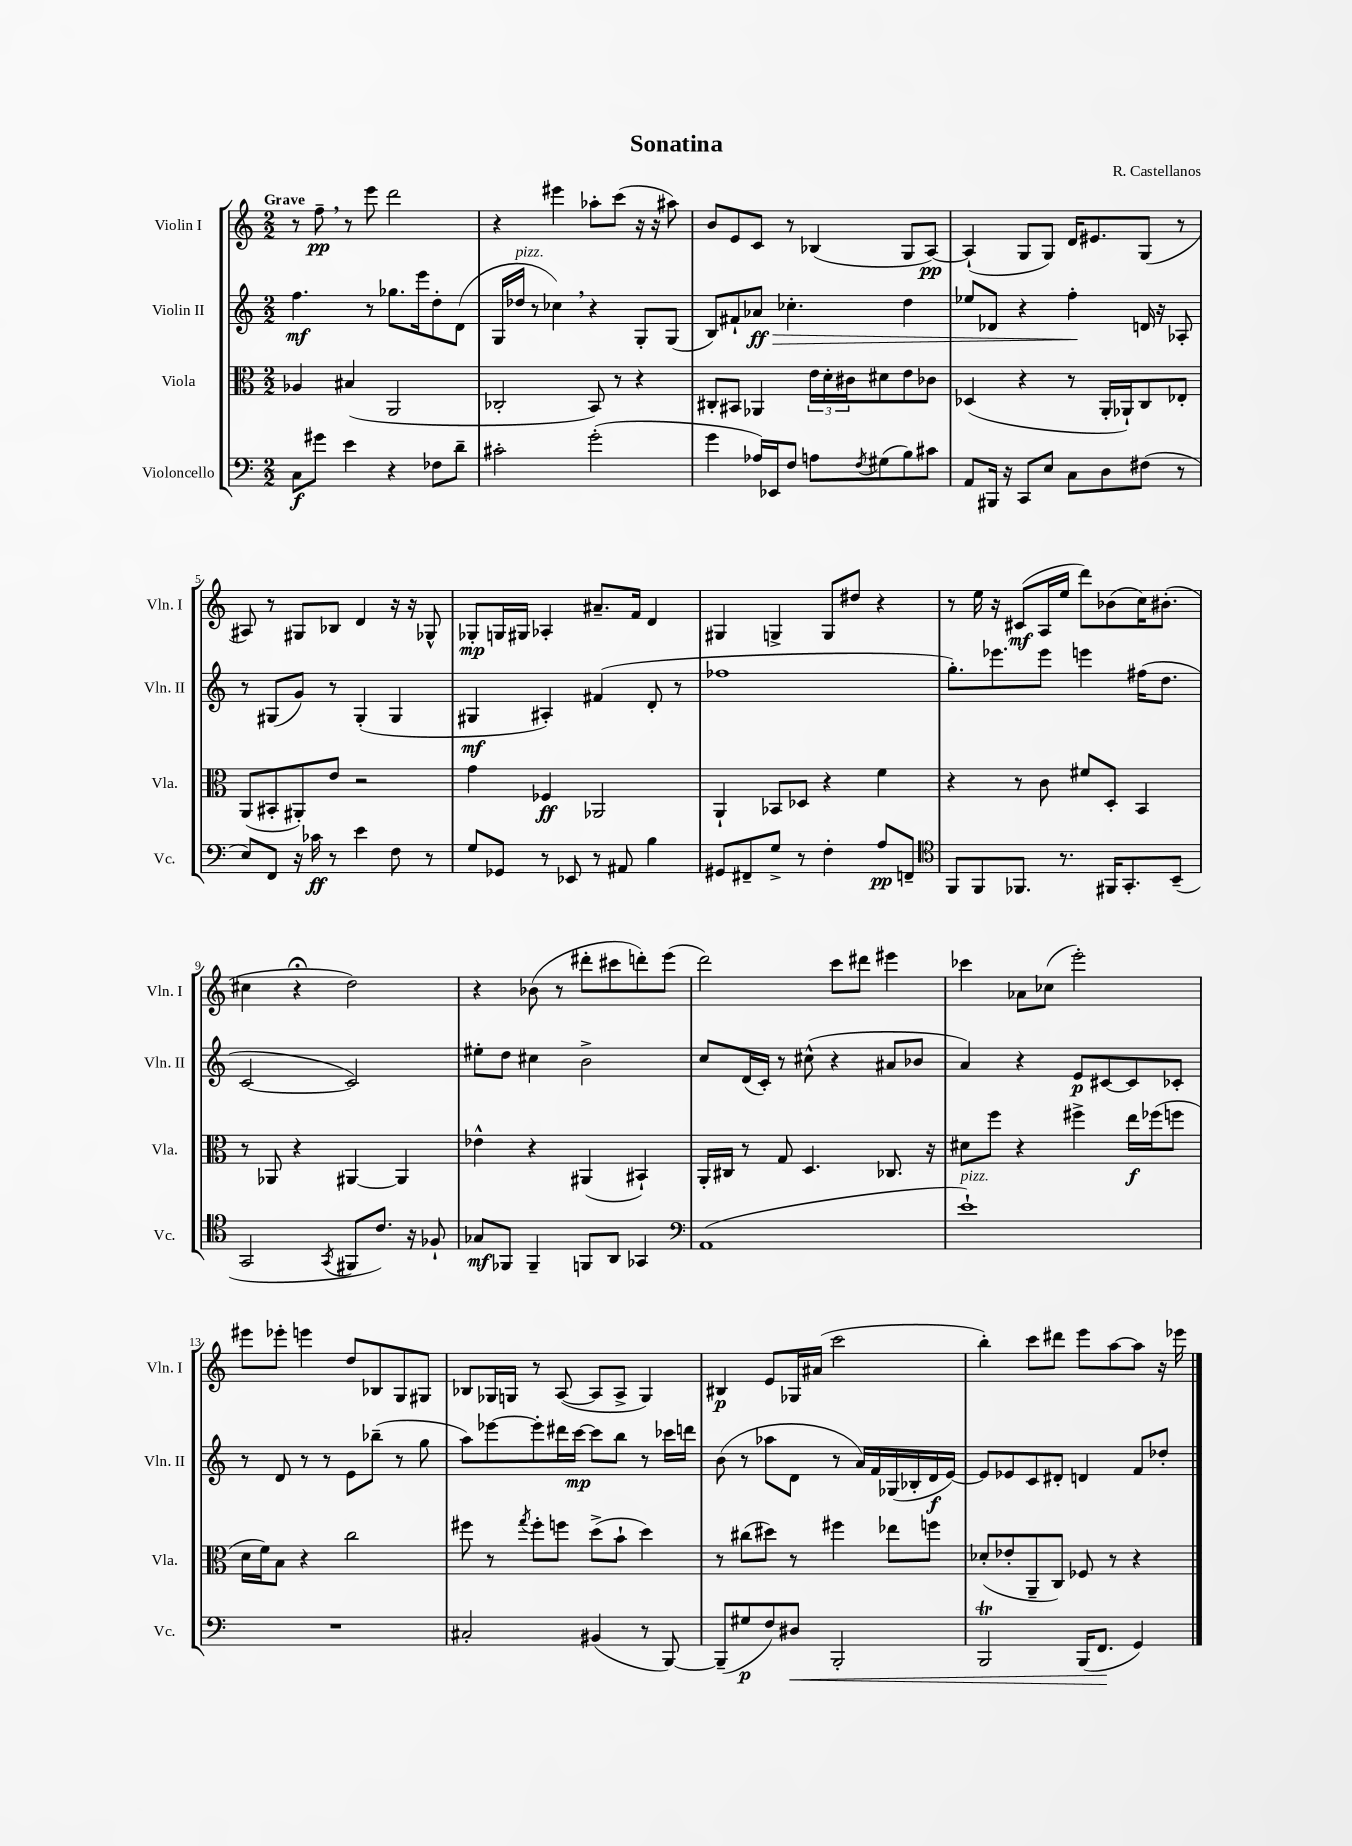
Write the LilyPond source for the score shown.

\header { title = "Sonatina" composer = "R. Castellanos" }
<<
\new StaffGroup <<
\new Staff = "s0" \with { instrumentName = "Violin I" shortInstrumentName = "Vln. I" } {
    \clef treble \key c \major \numericTimeSignature \time 2/2 \tempo "Grave"
    r8 f''8--\pp \breathe r8 e'''8 d'''2 |
    r4 eis'''4 aes''8-. c'''8( r16 r16 ais''8) |
    b'8 e'8 c'8 r8 bes4( g8 a8~\pp) |
    a4-!( g8 g8) d'16 eis'8. g8( r8 |
    ais8) r8 gis8 bes8 d'4 r16 r16 ges8-^ |
    ges8-.\mp g16 gis16 aes4-. ais'8.-- f'16 d'4 |
    gis4 g4-> g8 dis''8 r4 |
    r8 e''16 r16 cis'8\mf( a16 e''16 d'''8) bes'8( c''16) bis'8.-.( |
    cis''4 r4\fermata d''2) |
    r4 bes'8( r8 dis'''8-. cis'''8 d'''8-.) e'''8( |
    d'''2) c'''8 dis'''8 eis'''4 |
    ces'''4 aes'8 ces''8( e'''2-.) |
    eis'''8 ees'''8-. e'''4 d''8 bes8 g8 gis8 |
    bes8 ges16 g16 r8 a8~( a8 a8-> g4) |
    bis4\p e'8 ges16 ais'16( c'''2 |
    b''4-.) c'''8 dis'''8 e'''8 a''8~ a''8 r16 ees'''16 \bar "|." |
}
\new Staff = "s1" \with { instrumentName = "Violin II" shortInstrumentName = "Vln. II" } {
    \clef treble \key c \major \numericTimeSignature \time 2/2
    f''4.\mf r8 ges''8. e'''16 d''8-. d'8( |
    g16 des''16^\markup { \italic "pizz." } r8 ces''4) \breathe r4 g8-. g8( |
    b8) fis'8-! aes'8\ff\> ces''4.-. d''4 |
    ees''8 des'8 r4 f''4-.\! d'16 r16 aes8-. |
    r8 gis8( g'8) r8 gis4-.( gis4 |
    gis4\mf ais4-.) fis'4( d'8-. r8 |
    fes''1 |
    g''8.-.) ees'''8. ees'''8 e'''4 fis''16( d''8. |
    c'2~ c'2) |
    eis''8-. d''8 cis''4 b'2-> |
    c''8 d'16( c'16-.) r8 cis''8-^( r4 ais'8 bes'8 |
    a'4) r4 e'8\p cis'8~ cis'8 ces'8-. |
    r8 d'8 r8 r8 e'8 bes''8--( r8 g''8 |
    a''8) ees'''8~ ees'''8-. dis'''16 c'''16~\mp c'''8 b''8 r8 ces'''16 d'''16 |
    b'8( r8 aes''8 d'8 r8 a'16) f'16 ges16( bes16-. d'16\f e'16~) |
    e'8 ees'8 c'8 dis'8-. d'4 f'8 des''8-. \bar "|." |
}
\new Staff = "s2" \with { instrumentName = "Viola" shortInstrumentName = "Vla." } {
    \clef alto \key c \major \numericTimeSignature \time 2/2
    aes4 bis4( a,2 |
    ces2-. b,8) r8 r4 |
    cis8-. bis,8 aes,4 \tuplet 3/2 { e'16 d'16-. cis'16 } dis'8 e'8 ces'8 |
    des4( r4 r8 a,16-. aes,16-!) c8 ees8-. |
    a,8( bis,8-. ais,8-.) e'8 r2 |
    g'4 fes4\ff aes,2 |
    a,4-! bes,8 des8 r4 f'4 |
    r4 r8 c'8 fis'8 d8-. b,4 |
    r8 aes,8 r4 ais,4~ ais,4 |
    ees'4-^ r4 ais,4( bis,4-!) |
    a,16-. cis16 r8 g8 d4. ces8. r16 |
    dis'8 f''8 r4 fis''4-> e''16\f fes''16( f''8 |
    d'16 f'16) b8 r4 c''2 |
    fis''8 r8 \acciaccatura { g''8 } fis''8-. f''8 d''8->( b'8-! d''4) |
    r8 cis''8( dis''8) r8 fis''4 ees''8 f''8 |
    des'8-.( ees'8-. a,8-- c8) fes8 r8 r4 \bar "|." |
}
\new Staff = "s3" \with { instrumentName = "Violoncello" shortInstrumentName = "Vc." } {
    \clef bass \key c \major \numericTimeSignature \time 2/2
    c8\f gis'8 e'4 r4 fes8 d'8-- |
    cis'2-. g'2-.( |
    g'4 aes16) ees,16 f8 a8 \acciaccatura { f8 } gis8( b8) cis'8 |
    a,8 bis,,16 r16 c,8 e8 c8 d8 fis8( r8 |
    e8) f,8 r16 ces'16\ff r8 e'4 f8 r8 |
    g8 ges,8 r8 ees,8 r8 ais,8 b4 |
    gis,8 fis,8-- g8-> r8 f4-. a8\pp f,8-- |
    \clef tenor f,8 f,8 fes,8. r8. fis,16 g,8.-. b,8--( |
    g,2 \acciaccatura { g,8 } fis,8 c'8.) r16 fes8-! |
    ges8\mf fes,8 fes,4-- f,8 a,8 ges,4 |
    \clef bass a,1( |
    e'1-!^\markup { \italic "pizz." }) |
    R1 |
    cis2-. bis,4( r8 b,,8~) |
    b,,8--( gis8\p f8) dis8\< b,,2-. |
    b,,2\trill b,,16( f,8.\! g,4) \bar "|." |
}
>>
>>
